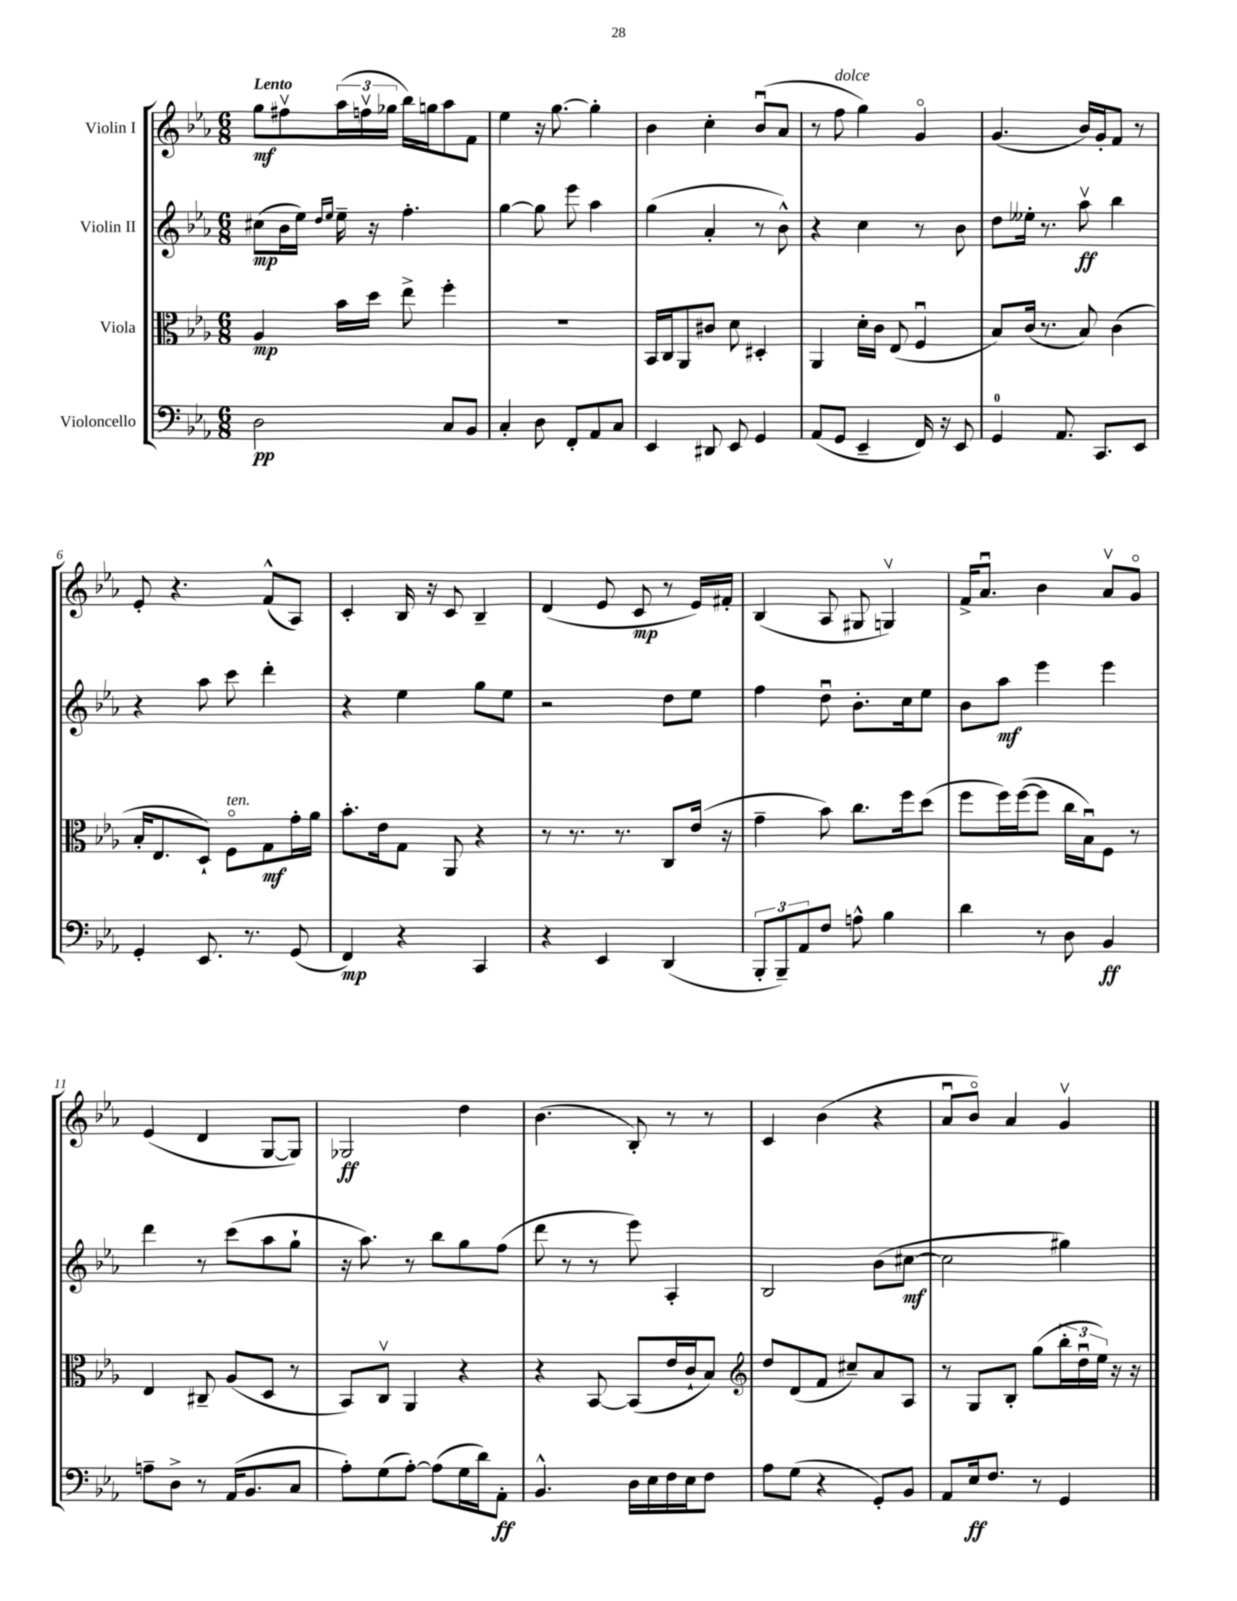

**kern	**kern	**kern	**kern
*staff4	*staff3	*staff2	*staff1
*clefF4	*clefC3	*clefG2	*clefG2
*k[b-e-a-]	*k[b-e-a-]	*k[b-e-a-]	*k[b-e-a-]
*M6/8	*M6/8	*M6/8	*M6/8
2D	4A-	(8cc#	8gg
.	.	16b-	8ff#v
.	.	16ee-)	.
.	.	16qqdd	.
.	.	16qqee-	.
.	16b-	16ee-~	(24aa-
.	.	.	24ffv
.	16dd	16r	.
.	.	.	24gg-
.	8ee-^	4.ff'	16bb-)
.	.	.	16gg
8C	4ff'	.	8aa-
8BB-	.	.	8f
=	=	=	=
4C'	2.r	[4gg	4ee-
8D	.	8gg]	16r
.	.	.	[8.gg
8FF'	.	8eee-	.
8AA-	.	4aa-	4gg']
8C	.	.	.
=	=	=	=
4EE-	16BB-	(4gg	4b-
.	16C	.	.
.	8AA-	.	.
8DD#	8c#	4a-'	4cc'
8EE-	8d	.	.
4GG	4D#'	8r	(8b-u
.	.	8b-^^)	8a-
=	=	=	=
(8AA-	4AA-	4r	8r
8GG	.	.	8ff
4EE-~	16d'	4cc	4gg)
.	16c	.	.
.	(8E-	.	.
16FF)	4Fu	8r	4go
16r	.	.	.
8EE-	.	8b-	.
=	=	=	=
4GG	8B-)	8dd	(4.g
.	(16c	16ee--'	.
.	8.r	8.r	.
8.AA-	.	.	.
.	8B-)	8aa-v	16b-)
8.CC	.	.	16g'
.	(4c	4bb-	8f
8EE-	.	.	8r
=	=	=	=
4GG'	16B-'	4r	8e-'
.	8.E-	.	.
.	.	.	4.r
8.EE-	8D`)	8aa-	.
.	8Fo	8ccc	.
8.r	.	.	.
.	8G	4ddd'	(8f^^
(8GG	16g'	.	8A-)
.	16a-	.	.
=	=	=	=
4FF)	8.b-'	4r	4c'
.	16e-	.	.
4r	8G	4ee-	16B-
.	.	.	16r
.	8AA-	.	8c
4CC	4r	8gg	4B-~
.	.	8ee-	.
=	=	=	=
4r	8r	2r	(4d
.	8.r	.	.
4EE-	.	.	8e-
.	8.r	.	.
.	.	.	8c
(4DD	8C	8dd	8r
.	(16e-	8ee-	16e-)
.	16r	.	16f#'
=	=	=	=
12BBB-'	4g~	4ff	(4B-
12BBB-~)	.	.	.
12AA-	.	.	.
8F	8b-)	8ddu	8A-
8A^^	8.cc	8.b-'	8G#
4B-	.	.	4Gv)
.	16ff	16cc	.
.	(8dd	8ee-	.
=	=	=	=
4d	8ff	8b-	16f^
.	.	.	8.a-u
.	16ff)	8aa-	.
.	([16ff	.	.
8r	8ff]	4eee-	4b-
8D	16cc	.	.
.	16B-u)	.	.
4BB-	8F	4eee-	8a-v
.	8r	.	8go
=	=	=	=
8A~	4E-	4ddd	(4e-
8D^	.	.	.
8r	8C#~	8r	4d
(16AA-	(8A-	(8ccc	.
8.BB-	.	.	.
.	8D	8aa-	[8G
8C	8r	8gg`	8G])
=	=	=	=
8A-')	8BB-)	16r	2G-
.	.	8.aa-)	.
(8G	8Cv	.	.
[8A-')	4AA-	8r	.
(8A-]	.	8bb-	.
16G	4r	8gg	4dd
16d)	.	.	.
8AA-'	.	(8ff	.
=	=	=	=
4.BB-^^	4r	8ddd	(4.b-
.	.	8r	.
.	[8BB-	8r	.
16D	(8BB-]	8eee-)	8B-')
16E-	.	.	.
16F	16e-	4A-'	8r
16E-	16c`	.	.
8F	8B-)	.	8r
=	=	=	=
*	*clefG2	*	*
8A-	8dd	2B-	4c
(8G	(8d	.	.
4r	8f	.	(4b-
.	8cc#~)	.	.
8GG')	8a-	(8b-	4r
8BB-	8A-	[8cc#	.
=	=	=	=
8AA-	8r	2cc#]	8a-u
16E-	8G	.	8b-o)
8.F	.	.	.
.	8B-'	.	4a-
8r	(8gg	.	.
4GG	24bb-'	4gg#)	4gv
.	24ddu	.	.
.	24ee-)	.	.
.	16r	.	.
.	16r	.	.
==	==	==	==
*-	*-	*-	*-
